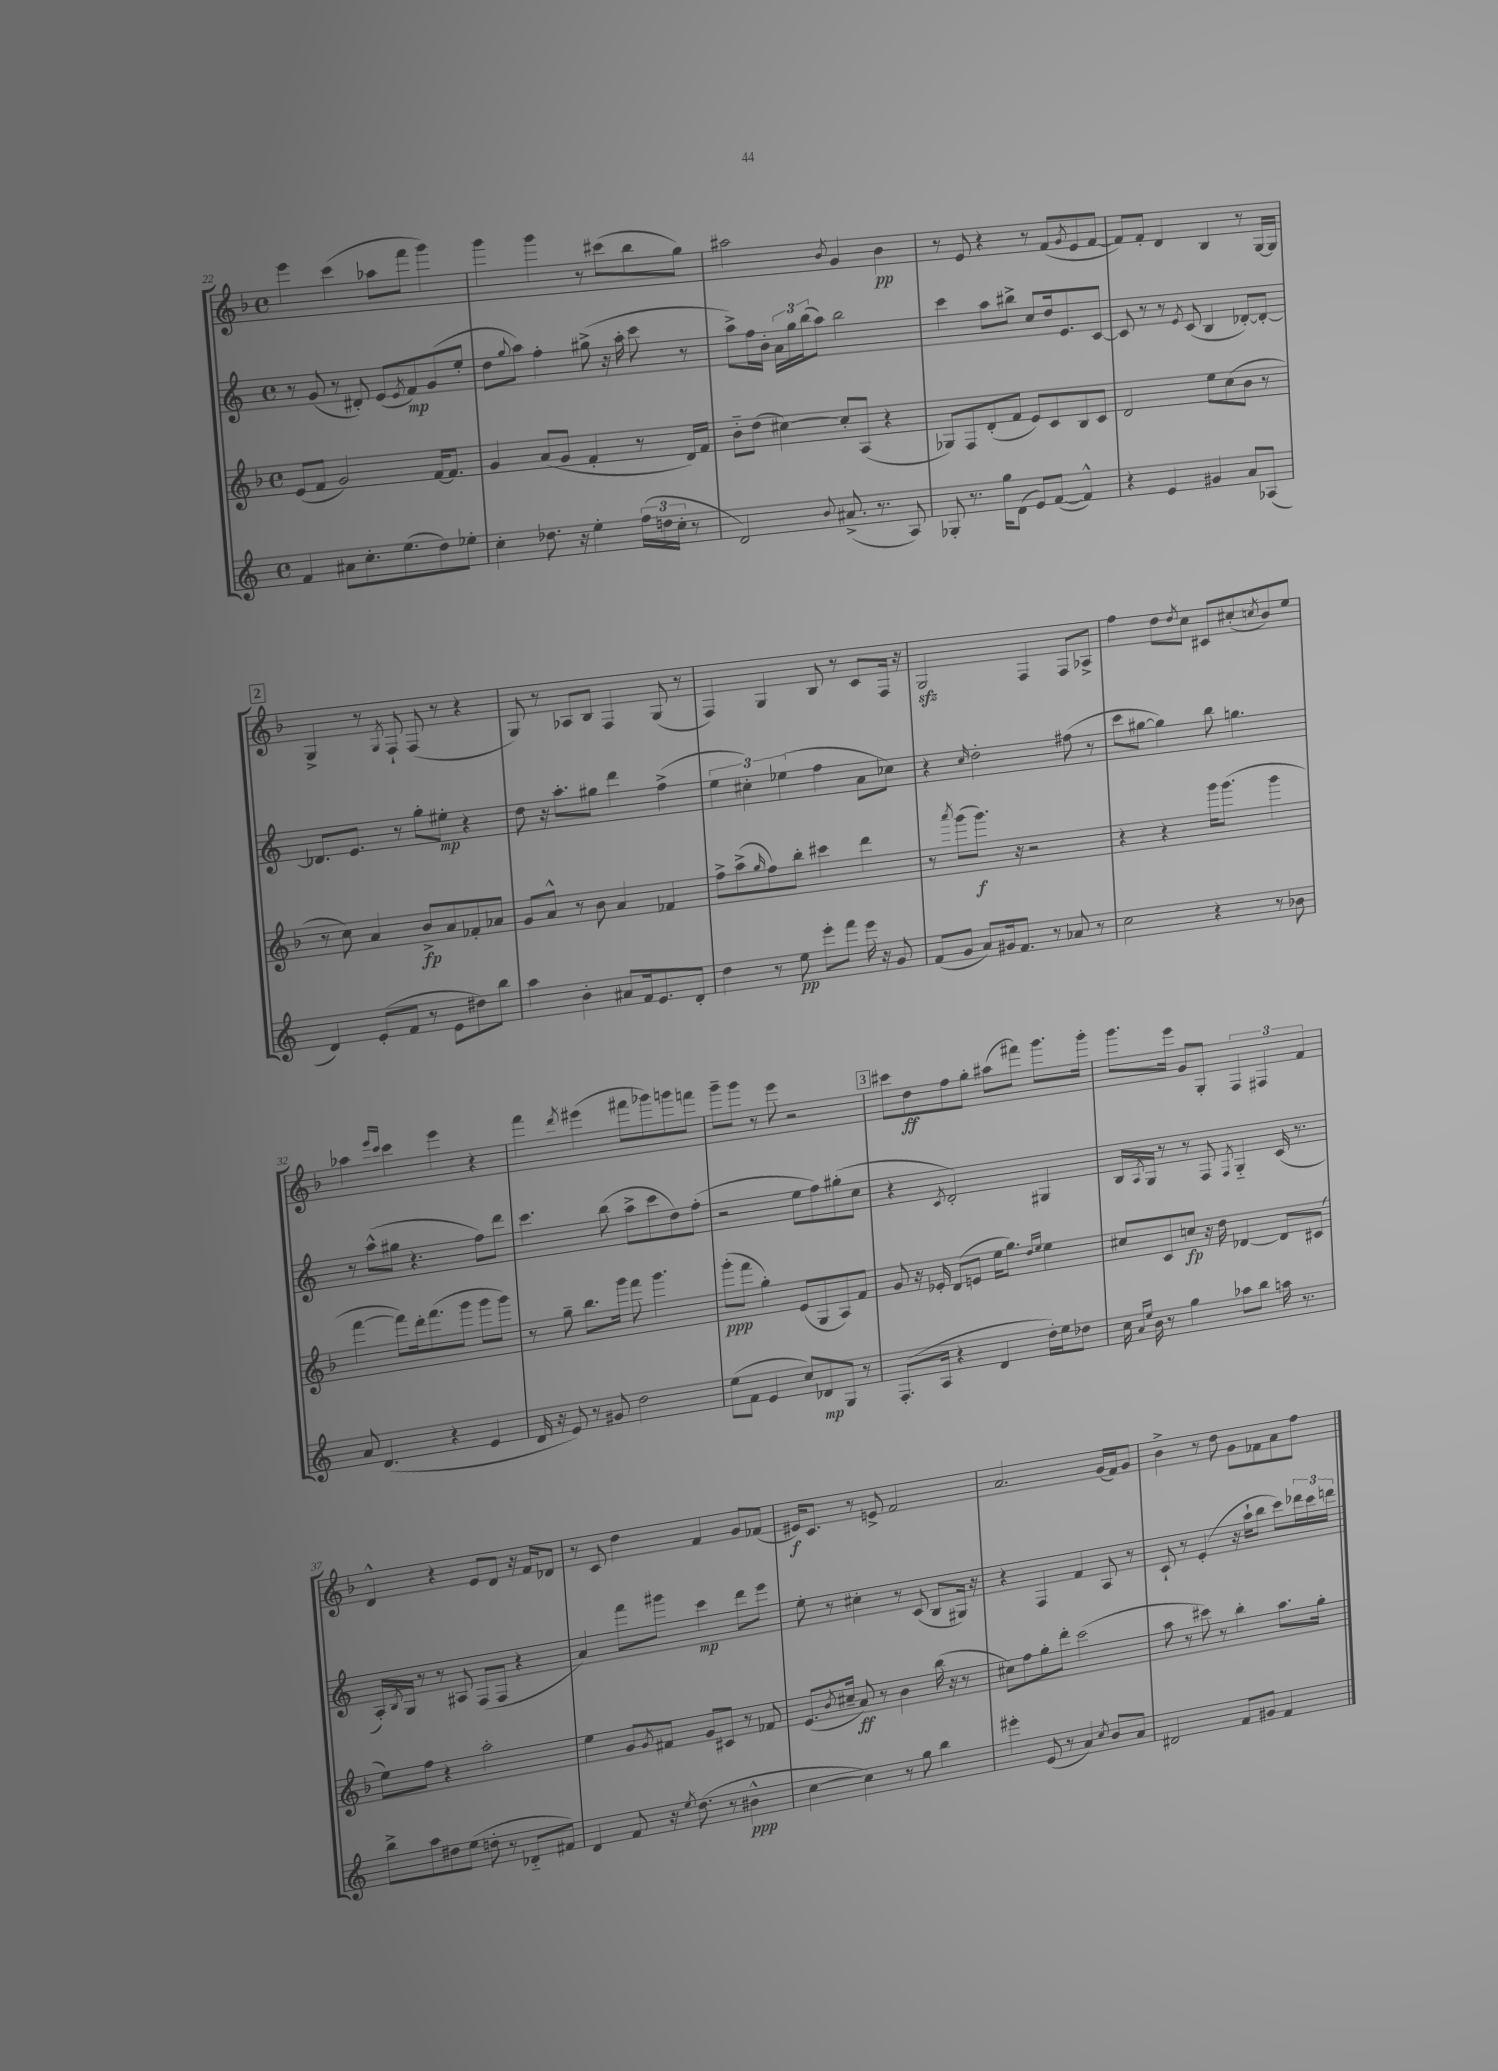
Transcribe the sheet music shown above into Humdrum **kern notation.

**kern	**kern	**kern	**kern
*staff4	*staff3	*staff2	*staff1
*clefG2	*clefG2	*clefG2	*clefG2
*k[]	*k[b-]	*k[]	*k[b-]
*M4/4	*M4/4	*M4/4	*M4/4
*met(c)	*met(c)	*met(c)	*met(c)
4f	(8e	8r	4eee
.	8f	(8g	.
8a#	2g)	8r	(4ccc
8.cc'	.	8d#')	.
.	.	(8e	8aa-
(8.ee	.	.	.
.	.	8qe	.
.	.	8f)	8fff
8dd)	[16f	(8g	4ggg)
.	8.f]	.	.
8ee-'	.	8ee'	.
=	=	=	=
4cc'	4g	8dd	4ggg
.	.	8qqgg	.
.	.	8aa)	.
8.dd-	(8a	4ff'	4ggg
.	8g	.	.
16r	.	.	.
4ee'	4f'	(8gg#^	8r
.	.	16r	(8ccc#
.	.	16aa'	.
(24ff	8r	8ccc	8bb-
24dd	.	.	.
24cc'	.	.	.
8r	16d)	8r	8gg)
.	16f	.	.
=	=	=	=
2d)	8b-'~	8aa^)	2aa#
.	(8dd	16ff	.
.	.	16b'	.
.	[4cc#)	24a	.
.	.	24gg	.
.	.	(24bb	.
.	.	8aa)	.
8qqb	.	.	8qb-
(8.a#^	8cc#']	2bb	4g
.	(8A	.	.
8.r	.	.	.
.	4r	.	4b-
8A)	.	.	.
=	=	=	=
8G-'	8G-)	4ccc	8r
8.r	8F	.	8e
.	(8d'	8aa	4r
16gg	.	.	.
(8d	8f	8bb#^	.
8e)	8e)	8cc	8r
([8f	8c	16dd	(8f
.	.	8.e	.
.	.	.	8qg
4f^^])	8B-	.	8e
.	8c	[8c	[8f
=	=	=	=
4r	2d	8c]	8f])
.	.	8r	8f'
4e	.	8r	4d
.	.	8qe	.
.	.	(8c	.
4g#	8ee	4B	4B-
.	(8cc	.	.
8a	8b-	[8d-')	8r
(8A-	8r	8d-'_	[16G
.	.	.	16G]
=	=	=	=
4d)	8r	8.d-]	4G^
.	8cc)	.	.
.	.	8.e	.
(8e'	4a	.	8r
.	.	.	8qG
8f	.	8r	8F`
8r	8b-^	8gg'	(8F
8e	8a	8ee#'	8r
8dd#)	8f-'	4r	4r
8bb	8a-	.	.
=	=	=	=
4aa	8g	8dd	8G)
.	8a^^	16r	8r
.	.	8.aa'	.
4b'	8r	.	8A-
.	8b-	8gg#	8B-
8a#	4a	4ddd	4F
16f	.	.	.
8.e	.	.	.
.	4f-	(4ff^	(8G
8d'	.	.	8r
=	=	=	=
4dd	8ff^	6ee	4F)
.	(8aa^	.	.
.	.	6cc#')	.
.	16qqgg	.	.
8r	8ff)	.	4G
.	.	(6ee-	.
8ee	8bb-'	.	.
8eee'	4ccc#	4ff	8B-
8fff	.	.	8r
16eee	4ddd	8a	8c
16r	.	.	.
8g	.	8cc-)	16F
.	.	.	16r
=	=	=	=
(8f	8r	4r	2G
.	8qaaa	.	.
8g	(8ggg	.	.
.	.	16qqcc	.
8a)	8.ggg)	2dd'	.
16g#	.	.	.
8.f	16r	.	.
.	2r	.	4F
8r	.	.	.
8a-	.	(8ff#	8F
8r	.	8r	8A-^
=	=	=	=
2cc	4r	8ccc	4ff
.	.	[8gg#	.
.	4r	4gg#])	8dd
.	.	.	8qdd
.	.	.	8cc
4r	16ggg	8bb	8c#
.	(8.ggg	.	.
.	.	4.gg	(8cc#'
.	.	.	8qcc
8r	4ggg	.	8b-)
8b-	.	.	8ee
=	=	=	=
8a	[4fff	8r	4aa-
(4.d	.	(8aa^^	.
.	.	.	16qqeee
.	.	.	16qqccc
.	8fff])	8gg#	4ccc
.	16ddd'	4.r	.
.	(8.fff	.	.
4r	.	.	4eee
.	8ggg	.	.
4e	8ggg	8ff)	4r
.	8ggg)	8ddd	.
=	=	=	=
16d	8r	4.ccc	4fff
16r	.	.	.
8e)	8gg~	.	.
.	.	.	8qddd
8r	8.bb-	.	(4eee#
8g#	.	(8bb	.
.	16ggg	.	.
2dd	8fff	8aa^	8fff#
.	4.ggg	8ccc	8ggg-)
.	.	8dd)	8ggg
.	.	(8ff'	8fff
=	=	=	=
(8ee	(8ggg'	2r	8ggg~
8f	8fff	.	8ggg
4e	4gg')	.	8r
.	.	.	8eee
8cc)	(8e	8ee	2r
8d-	8G	8ff)	.
8G	8A)	(8gg#'	.
8r	8f	8cc	.
=	=	=	=
(8.F'	8g	4r	8ccc#
.	16r	.	8dd
16A	16e-'	.	.
.	.	8qc	.
4r	(8d	2d')	8ff
.	8e	.	8gg'
4d	16ee	.	(8aa#
.	8.gg)	.	.
.	.	.	8fff#)
.	16qqdd	.	.
.	16qqee	.	.
16dd')	4ee	4G#	8.ggg
16ee	.	.	.
8dd-	.	.	.
.	.	.	16ggg'
=	=	=	=
16cc	8cc#	16B	8.ggg
16qqa	.	.	.
16qqee	.	8qA	.
16b	.	16G	.
8r	8c	8r	.
.	.	.	16eee
4gg	8cc	8r	8g
.	16r	8F	8G'
.	16dd	.	.
.	.	8qF	.
8aa-	[4d-	4G'~	6F
8bb	.	.	.
.	.	.	6F#
16aa	8d-]	(16c	.
8.r	.	8.r	.
.	.	.	6f
.	(8c#	.	.
=	=	=	=
8bb^	8ee)	16A')	4d^^
.	.	8qB	.
.	.	16G	.
8aa	8ff	8r	.
8dd#	4r	8r	4r
(8ee	.	8A#	.
8dd'	2aa'	(8F	8e
8r	.	8F	8d
8d-'~	.	4r	16r
.	.	.	16f
8f#)	.	.	8d-
=	=	=	=
4d	4ee	4a)	8r
.	.	.	8c
8f	8g	8fff	4dd
.	8qg	.	.
16r	8f#	8ggg#	.
8qee	.	.	.
(8.dd	.	.	.
.	8g	4ccc	4f
8r	8c#	.	.
4b#^^	8r	8ddd	8g
.	8f-	8eee	(8f-
=	=	=	=
[4cc	(8.e	8ee'	16e#)
.	.	.	8.c
.	.	8r	.
.	8qb-	.	.
.	16cc#~	.	.
4cc])	8a)	4cc#'	8r
.	8r	.	8e^
8r	4b-	8r	2f
8gg	.	(8c	.
4bb	(16bb-	8B	.
.	16r	.	.
.	8r	16G#)	.
.	.	16r	.
=	=	=	=
4eee#'	8cc#)	4r	2.a
.	8ff	.	.
(8e	8gg'	4F	.
8r	8ddd'	.	.
4a)	(2ccc	4f	.
8qcc	.	.	.
8b	.	8A	(16g
.	.	.	16f)
8a	.	8r	8g
=	=	=	=
2d#	8aa	8c`	4b-^
.	8r	8r	.
.	8ccc#)	(4e'	8r
.	8r	.	8dd
8f	4bb-'	16r	8g
.	.	16aa`	.
8g#	.	8bb	8f-
4f	8.aa	8ccc)	8a
.	.	24ddd-	8ff
.	.	24ccc	.
.	16gg'	.	.
.	.	24ddd	.
==	==	==	==
*-	*-	*-	*-
